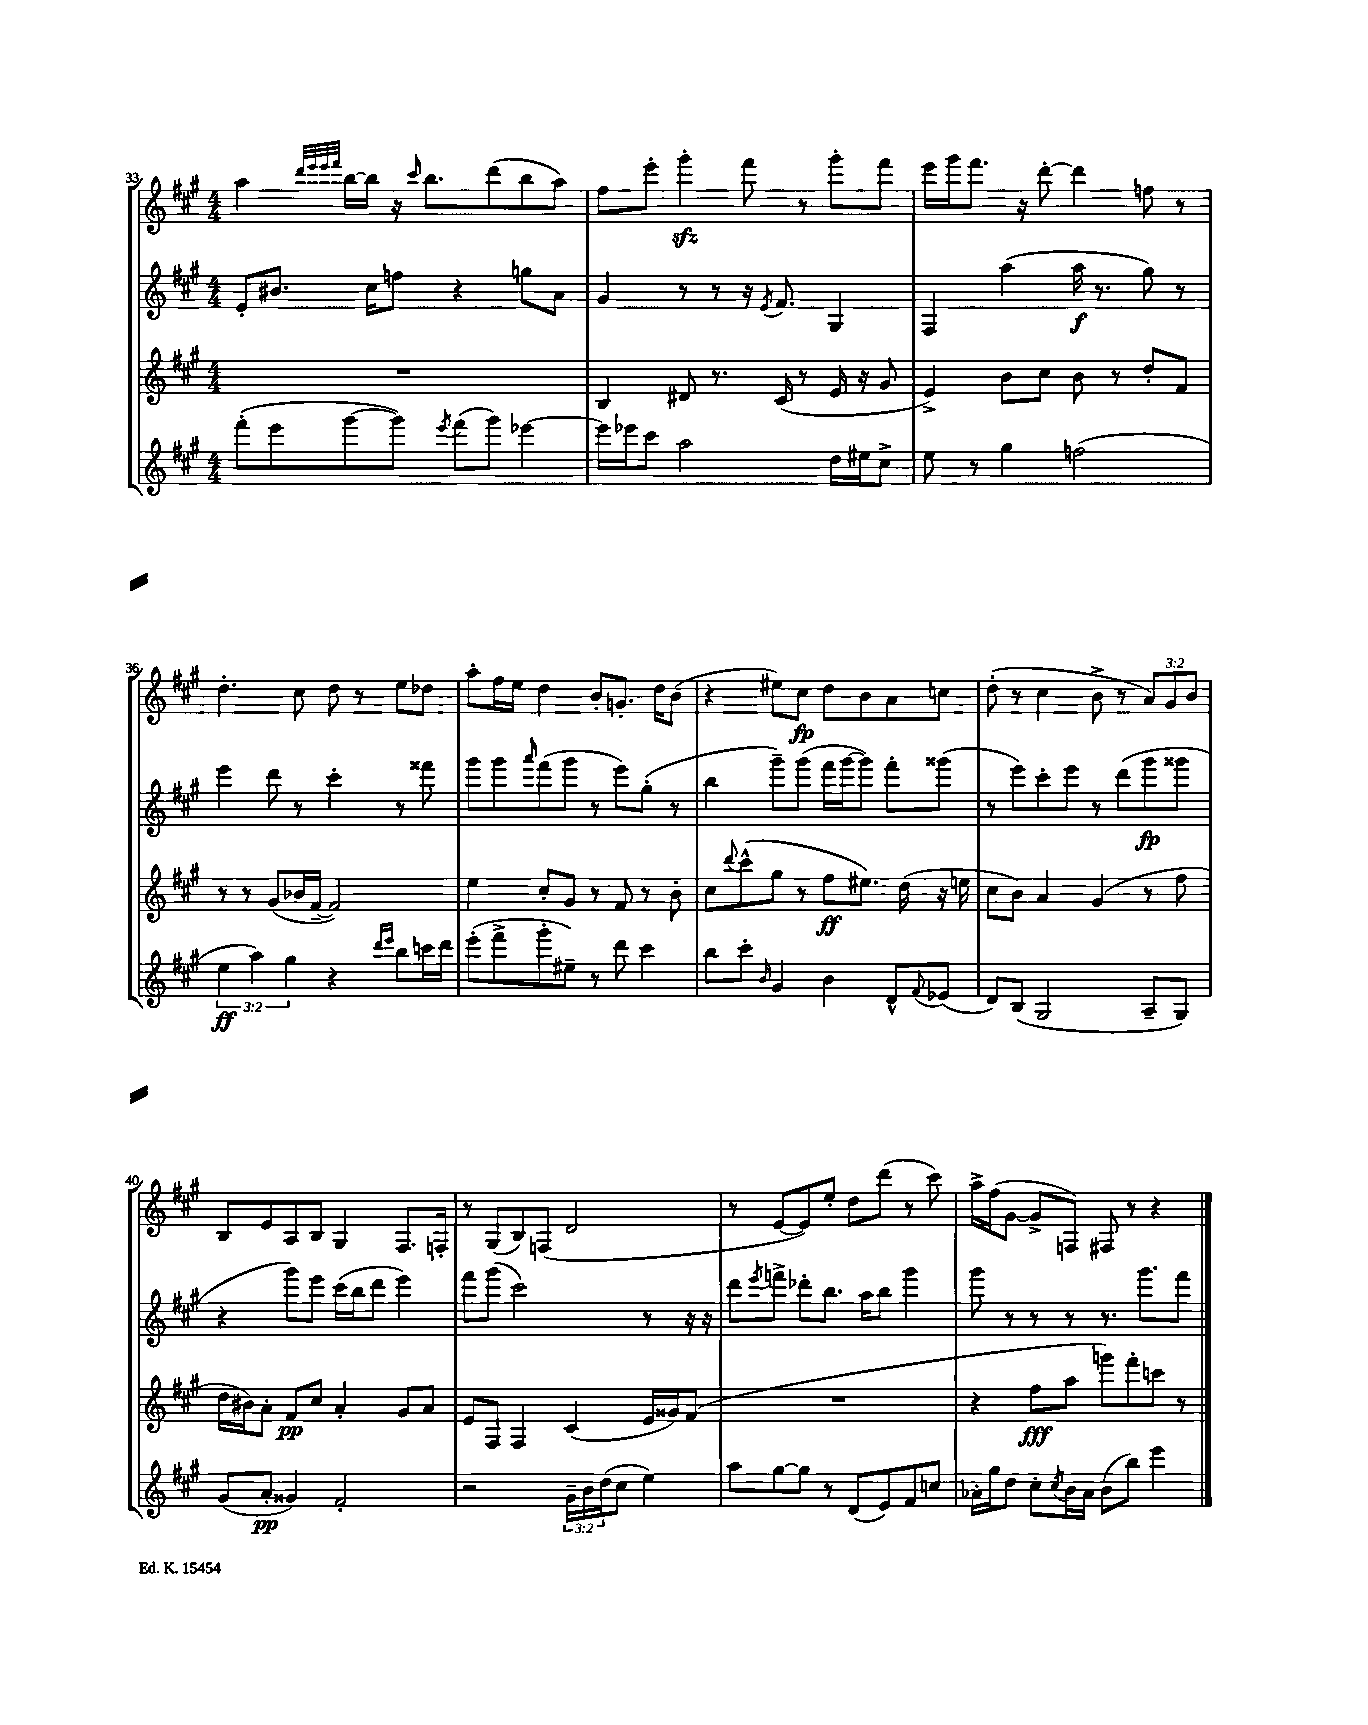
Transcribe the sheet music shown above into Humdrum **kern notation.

**kern	**dynam	**kern	**dynam	**kern	**dynam	**kern	**dynam
*part4	*part4	*part3	*part3	*part2	*part2	*part1	*part1
*staff4	*staff4	*staff3	*staff3	*staff2	*staff2	*staff1	*staff1
*clefG2	*	*clefG2	*	*clefG2	*	*clefG2	*
*k[f#c#g#]	*	*k[f#c#g#]	*	*k[f#c#g#]	*	*k[f#c#g#]	*
*M4/4	*	*M4/4	*	*M4/4	*	*M4/4	*
=33	=33	=33	=33	=33	=33	=33	=33
(8fff#'\L	.	1r	.	8e'/L	.	4aa\	.
8eee\	.	.	.	8.b#X/J	.	.	.
.	.	.	.	.	.	32qqddd/LLL	.
.	.	.	.	.	.	32qqeee/	.
.	.	.	.	.	.	32qqeee/	.
.	.	.	.	.	.	32qqfff#/JJJ	.
[8ggg#\	.	.	.	.	.	[16bb\LL	.
.	.	.	.	16cc#\KL	.	16bb\JJ]	.
8ggg#\J])	.	.	.	8ffn\J	.	16r	.
.	.	.	.	.	.	16qqccc#/	.
.	.	.	.	.	.	8.bb\L	.
8qeee/	.	.	.	.	.	.	.
(8fff#\L	.	.	.	4r	.	.	.
8ggg#\J)	.	.	.	.	.	(8ddd\	.
[4eee-X\	.	.	.	8ggn\L	.	8bb\	.
.	.	.	.	8a\J	.	8aa\J)	.
=34	=34	=34	=34	=34	=34	=34	=34
16eee-\LL]	.	4B/	.	4g#/	.	8ff#\L	.
16eee-X\J	.	.	.	.	.	.	.
8ccc#\J	.	.	.	.	.	8eee'\J	.
2aa\	.	8d#X/	.	8r	.	4ggg#zz'\	.
.	.	8.r	.	8r	.	.	.
.	.	.	.	16r	.	8fff#\	.
.	.	.	.	8qe/	.	.	.
.	.	(16c#/	.	8.f#/	.	.	.
.	.	8r	.	.	.	8r	.
16dd\LL	.	16e/	.	4G#/	.	8ggg#'\L	.
16ee#X\J	.	16r	.	.	.	.	.
8cc#^\J	.	8g#/	.	.	.	8fff#\J	.
=35	=35	=35	=35	=35	=35	=35	=35
8ee\	.	4e^/)	.	4F#/	.	16eee\LL	.
.	.	.	.	.	.	16ggg#\J	.
8r	.	.	.	.	.	8.fff#\J	.
4gg#\	.	8b\L	.	(4aa\	.	.	.
.	.	.	.	.	.	16r	.
.	.	8cc#\J	.	.	.	[8ddd'\	.
(2ffn\	.	8b\	.	16aa\	f	4ddd\]	.
.	.	.	.	8.r	.	.	.
.	.	8r	.	.	.	.	.
.	.	8dd'/L	.	8gg#\)	.	8ffn\	.
.	.	8f#/J	.	8r	.	8r	.
!!LO:LB:g=z
=36	=36	=36	=36	=36	=36	=36	=36
6ee\	ff	8r	.	4eee\	.	4.dd'\	.
.	.	8r	.	.	.	.	.
6aa\)	.	.	.	.	.	.	.
.	.	(8g#/L	.	8ddd\	.	.	.
6gg#\	.	.	.	.	.	.	.
.	.	16b-X/L	.	8r	.	8cc#\	.
.	.	[16f#~/JJ	.	.	.	.	.
4r	.	2f#/])	.	4ccc#'\	.	8dd\	.
.	.	.	.	.	.	8r	.
16qqddd/LL	.	.	.	.	.	.	.
16qqeee/JJ	.	.	.	.	.	.	.
8bb\L	.	.	.	8r	.	8ee\L	.
16cccn\L	.	.	.	8fff##X\	.	8dd-X\J	.
16ddd\JJ	.	.	.	.	.	.	.
=37	=37	=37	=37	=37	=37	=37	=37
(8eee'\L	.	4ee\	.	8ggg#\L	.	8aa'\L	.
8fff#^\	.	.	.	8ggg#\	.	16ff#\L	.
.	.	.	.	.	.	16ee\JJ	.
.	.	.	.	16qqaaa/	.	.	.
8ggg#'\	.	8cc#'/L	.	(8fff#\	.	4dd\	.
8ee#X~\J)	.	8g#/J	.	8ggg#\J	.	.	.
8r	.	8r	.	8r	.	8b'/L	.
8ddd\	.	8f#/	.	8eee\L)	.	8.gn'/J	.
4ccc#\	.	8r	.	(8gg#'\J	.	.	.
.	.	.	.	.	.	16dd\KL	.
.	.	8b'\	.	8r	.	(8b\J	.
=38	=38	=38	=38	=38	=38	=38	=38
8bb\L	.	8cc#\L	.	4bb\	.	4r	.
.	.	8qqddd/	.	.	.	.	.
8ccc#'\J	.	(8ccc#^^\	.	.	.	.	.
16qqb/	.	.	.	.	.	.	.
4g#/	.	8gg#\J	.	8ggg#~\L)	.	8ee#X\L)	.
.	.	8r	.	(8ggg#\J	.	8cc#\J	fp
4b\	.	8ff#\L	ff	16fff#\LL	.	8dd\L	.
.	.	.	.	[16ggg#\J	.	.	.
.	.	8.ee#X\J)	.	8ggg#\J])	.	8b\	.
8d^^/L	.	.	.	8fff#'\L	.	8a\	.
.	.	(16dd\	.	.	.	.	.
8qqf#/	.	.	.	.	.	.	.
(8e-X/J	.	16r	.	(8ggg##X\J	.	8ccn\J	.
.	.	16een\	.	.	.	.	.
=39	=39	=39	=39	=39	=39	=39	=39
8d/L)	.	8cc#\L	.	8r	.	(8dd'\	.
(8B/J	.	8b\J)	.	8eee\L)	.	8r	.
2G#/	.	4a/	.	8ccc#'\	.	4cc#\	.
.	.	.	.	8eee\J	.	.	.
.	.	(4g#/	.	8r	.	8b^\	.
.	.	.	.	(8ddd\L	.	8r	.
8A~/L	.	8r	.	8ggg#\	fp	12a/L)	.
.	.	.	.	.	.	12g#/	.
8G#/J)	.	8ff#\	.	8ggg##X\J	.	.	.
.	.	.	.	.	.	12b/J	.
!!LO:LB:g=z
=40	=40	=40	=40	=40	=40	=40	=40
(8g#/L	.	16dd\LL	.	4r	.	8B/L	.
.	.	16b#X\J)	.	.	.	.	.
8a'/J	pp	8a'\J	.	.	.	8e/	.
4g##X/)	.	8f#/L	pp	8ggg#\L)	.	8A/	.
.	.	8cc#/J	.	8eee\J	.	8B/J	.
2f#'/	.	4a'/	.	(16ccc#\LL	.	4G#/	.
.	.	.	.	16bb\J	.	.	.
.	.	.	.	8ddd\J	.	.	.
.	.	8g#/L	.	4eee\)	.	8.F#/L	.
.	.	8a/J	.	.	.	.	.
.	.	.	.	.	.	16Fn'/Jk	.
=41	=41	=41	=41	=41	=41	=41	=41
2r	.	8e/L	.	8fff#\L	.	8r	.
.	.	8F#/J	.	(8ggg#\J	.	(8G#/L	.
.	.	4F#/	.	2ccc#\)	.	8B/)	.
.	.	.	.	.	.	(8Fn/J	.
24g#~\LL	.	(4c#/	.	.	.	2d/	.
24b\	.	.	.	.	.	.	.
(24dd\J	.	.	.	.	.	.	.
8cc#\J	.	.	.	.	.	.	.
4ee\)	.	16e/LL	.	8r	.	.	.
.	.	16g##X/J)	.	.	.	.	.
.	.	(8f#/J	.	16r	.	.	.
.	.	.	.	16r	.	.	.
=42	=42	=42	=42	=42	=42	=42	=42
8aa\L	.	1r	.	8ddd\L	.	8r	.
.	.	.	.	8qeee/	.	.	.
[8gg#\	.	.	.	8fffn^\J	.	[8e/L	.
8gg#\J]	.	.	.	8ddd-X'\L	.	8e/])	.
8r	.	.	.	8.bb\J	.	8ee'/J	.
(8d/L	.	.	.	.	.	8dd\L	.
.	.	.	.	16aa\KL	.	.	.
8e/)	.	.	.	8bb\J	.	(8ddd\J	.
8f#/	.	.	.	4ggg#\	.	8r	.
8ccn/J	.	.	.	.	.	8ccc#\)	.
=43	=43	=43	=43	=43	=43	=43	=43
16a-X'\LL	.	4r	.	8ggg#\	.	16aa^\LL	.
16gg#\J	.	.	.	.	.	(16ff#\J	.
8dd\J	.	.	.	8r	.	[8g#\J	.
8cc#'\L	.	8ff#\L	fff	8r	.	8g#^/L]	.
8qcc#/	.	.	.	.	.	.	.
16b\L	.	8aa\J	.	8r	.	8Fn/J)	.
16a-\JJ	.	.	.	.	.	.	.
(8b\L	.	8gggn\L)	.	8.r	.	8F#X/	.
8bb\J)	.	8fff#'\	.	.	.	8r	.
.	.	.	.	8.ggg#\L	.	.	.
4eee\	.	8cccn\J	.	.	.	4r	.
.	.	8r	.	8fff#\J	.	.	.
==	==	==	==	==	==	==	==
*-	*-	*-	*-	*-	*-	*-	*-
